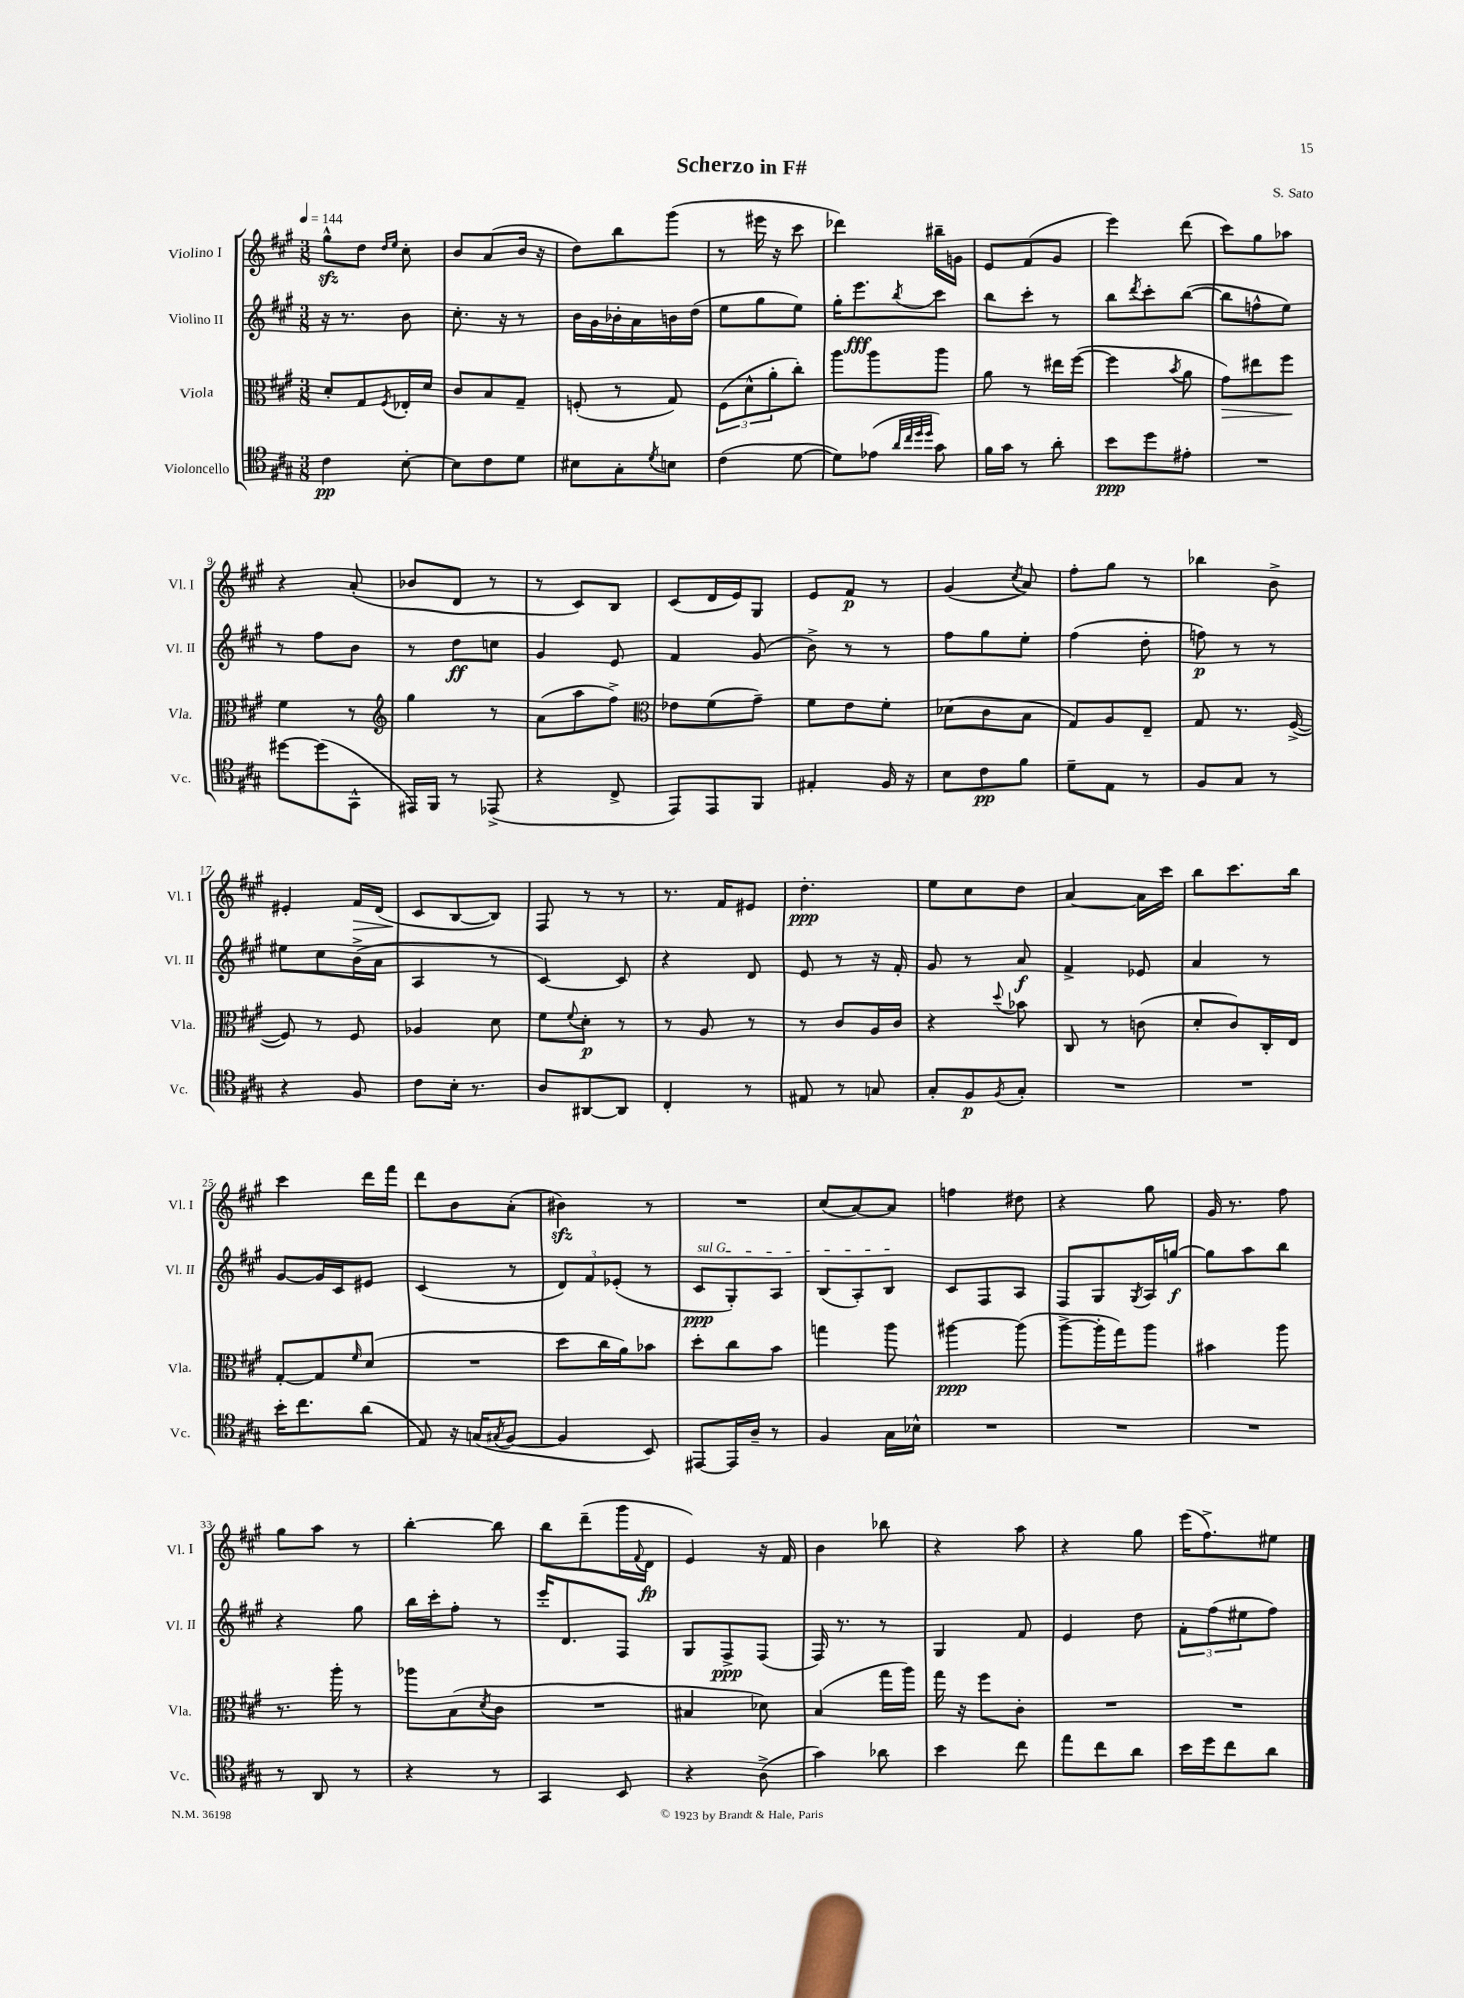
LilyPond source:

\header { title = "Scherzo in F#" composer = "S. Sato" }
<<
\new StaffGroup <<
\new Staff = "s0" \with { instrumentName = "Violino I" shortInstrumentName = "Vl. I" } {
    \clef treble \key a \major \numericTimeSignature \time 3/8 \tempo 4 = 144
    gis''8-^\sfz d''8 \grace { d''16 e''16 } cis''8-. |
    b'8 a'8( b'16 r16 |
    d''8) b''8 gis'''8( |
    r8 eis'''16 r16 cis'''8 |
    des'''4) bis''16-- g'16 |
    e'8 fis'8( gis'8 |
    e'''4) d'''8( |
    cis'''8) gis''8 aes''8 |
    r4 a'8-.( |
    bes'8 d'8 r8 |
    r8 cis'8) b8 |
    cis'8( d'16 e'16) gis8 |
    e'8 fis'8\p r8 |
    gis'4( \acciaccatura { cis''8 } a'8) |
    fis''8-. gis''8 r8 |
    bes''4 b'8-> |
    eis'4-. fis'16\> d'16( |
    cis'8\! b8~ b8) |
    fis8 r8 r8 |
    r8. fis'16 eis'8 |
    d''4.-.\ppp |
    e''8 cis''8 d''8 |
    a'4~ a'16 cis'''16 |
    b''8 cis'''8. b''16 |
    cis'''4 d'''16 fis'''16 |
    d'''8 b'8 a'8-.( |
    bis'4\sfz) r8 |
    R4. |
    cis''8( a'8~) a'8 |
    f''4 dis''8 |
    r4 gis''8 |
    gis'16 r8. fis''8 |
    gis''8 a''8 r8 |
    b''4~-. b''8 |
    b''8 d'''8--( gis'''16 \appoggiatura { fis'8 } d'16\fp |
    e'4) r16 fis'16 |
    b'4 bes''8 |
    r4 a''8 |
    r4 gis''8 |
    e'''16( fis''8.->) eis''8 \bar "|." |
}
\new Staff = "s1" \with { instrumentName = "Violino II" shortInstrumentName = "Vl. II" } {
    \clef treble \key a \major \numericTimeSignature \time 3/8
    r16 r8. b'8 |
    cis''8.-. r16 r8 |
    b'16 gis'16 bes'16-. a'16 b'16 d''16( |
    e''8 gis''8 e''8) |
    gis''16-. e'''8.\fff \acciaccatura { b''8 } cis'''8 |
    b''8 cis'''8-. r8 |
    b''8 \acciaccatura { d'''8 } cis'''8-. b''8~( |
    b''8 f''8-^ e''8) |
    r8 fis''8 b'8 |
    r8 d''8\ff c''8 |
    gis'4 e'8 |
    fis'4 gis'8( |
    b'8->) r8 r8 |
    fis''8 gis''8 e''8-. |
    fis''4( d''8-. |
    f''8\p) r8 r8 |
    eis''8 cis''8 b'16->( a'16 |
    a4 r8 |
    cis'4~) cis'8 |
    r4 d'8 |
    e'8 r8 r16 fis'16-. |
    gis'8 r8 a'8\f |
    fis'4-> ees'8 |
    a'4 r8 |
    gis'8~ gis'16 cis'16 eis'8 |
    cis'4( r8 |
    \tuplet 3/2 { d'8) fis'8 ees'8-.( } r8 |
    \once \override TextSpanner.bound-details.left.text = \markup { \italic "sul G" } cis'8\ppp\startTextSpan gis8-.) a8 |
    b8( a8-.) b8\stopTextSpan |
    cis'8 fis8 a8 |
    fis8 gis8 \acciaccatura { gis8 } a16 g''16~\f |
    g''8 a''8 b''8 |
    r4 gis''8 |
    b''16 cis'''16-. fis''8-. r8 |
    e'''16-. d'8. fis8 |
    gis8 fis8->\ppp fis8( |
    fis16) r8. r8 |
    gis4 fis'8 |
    e'4 d''8 |
    \tuplet 3/2 { fis'8-. fis''8( eis''8 } fis''8) \bar "|." |
}
\new Staff = "s2" \with { instrumentName = "Viola" shortInstrumentName = "Vla." } {
    \clef alto \key a \major \numericTimeSignature \time 3/8
    d'8-. gis8 \acciaccatura { fis8 } ees16-. d'16 |
    cis'8 b8 gis8-- |
    f8-.( r8 gis8) |
    \tuplet 3/2 { fis8( d'8-^ a'8-. } cis''8-.) |
    a''8 a''8 a''8 |
    a'8 r8 eis''16 fis''16~( |
    fis''4 \acciaccatura { b'8 } a'8 |
    gis'8\>) eis''8 fis''8\! |
    fis'4 r8 |
    \clef treble gis''4 r8 |
    a'8( a''8 fis''8->) |
    \clef alto ees'8 fis'8( gis'8--) |
    fis'8 e'8 fis'8-. |
    des'8( cis'8 b8 |
    gis8) a8 e8-- |
    gis8 r8. fis16~->( |
    fis8) r8 fis8 |
    aes4 d'8 |
    fis'8 \appoggiatura { fis'8 } d'8-.\p r8 |
    r8 a8 r8 |
    r8 cis'8 a16 cis'16 |
    r4 \appoggiatura { d''8 } bes'8 |
    cis8 r8 c'8( |
    d'8-. cis'8) cis16-. e16 |
    gis8~-. gis8 \grace { fis'16 } d'8( |
    R4. |
    d''8 cis''16 a'16) bes'8 |
    d''8-. cis''8 b'8 |
    g''4 a''8 |
    ais''4~\ppp ais''8( |
    a''8~-> a''16-. gis''16) a''8 |
    bis'4 a''8 |
    r8. a''16-. r8 |
    aes''8 b8( \acciaccatura { d'8 } cis'8 |
    R4. |
    bis4 des'8) |
    b4( gis''16 a''16) |
    gis''16 r16 fis''8 cis'8-. |
    R4. |
    R4. \bar "|." |
}
\new Staff = "s3" \with { instrumentName = "Violoncello" shortInstrumentName = "Vc." } {
    \clef tenor \key a \major \numericTimeSignature \time 3/8
    cis'4\pp b8~-. |
    b8 cis'8 d'8 |
    bis8 gis8-. \acciaccatura { d'8 } b8 |
    cis'4( d'8~ |
    d'8) ees'8( \grace { a'32 cis''32 d''32 d''32 } gis'8) |
    fis'16 gis'16 r8 a'8-. |
    b'8\ppp d''8 eis'8-. |
    R4. |
    dis''8~ dis''8( gis,8-^ |
    eis,16) fis,16 r8 ees,8->( |
    r4 cis8-> |
    e,8) e,8 fis,8 |
    eis4-. fis16 r16 |
    b8 cis'8\pp fis'8 |
    d'8-- e8 r8 |
    fis8 gis8 r8 |
    r4 fis8 |
    cis'8 b16-. r8. |
    a8 ais,8~ ais,8 |
    cis4-. r8 |
    eis8 r8 g8 |
    gis8-. fis8\p \acciaccatura { fis8 } gis8-. |
    R4. |
    R4. |
    b'16-. cis''8. a'8( |
    e8) r16 g16( \acciaccatura { gis8 } fis8~ |
    fis4 b,8) |
    eis,8~ eis,16 a16-- r8 |
    fis4 gis16 bes16-^ |
    R4. |
    R4. |
    R4. |
    r8 a,8 r8 |
    r4 r8 |
    gis,4 b,8 |
    r4 a8->( |
    gis'4) aes'8 |
    b'4 cis''8 |
    e''8 cis''8 a'8 |
    b'16 d''16 cis''8 a'8 \bar "|." |
}
>>
>>
